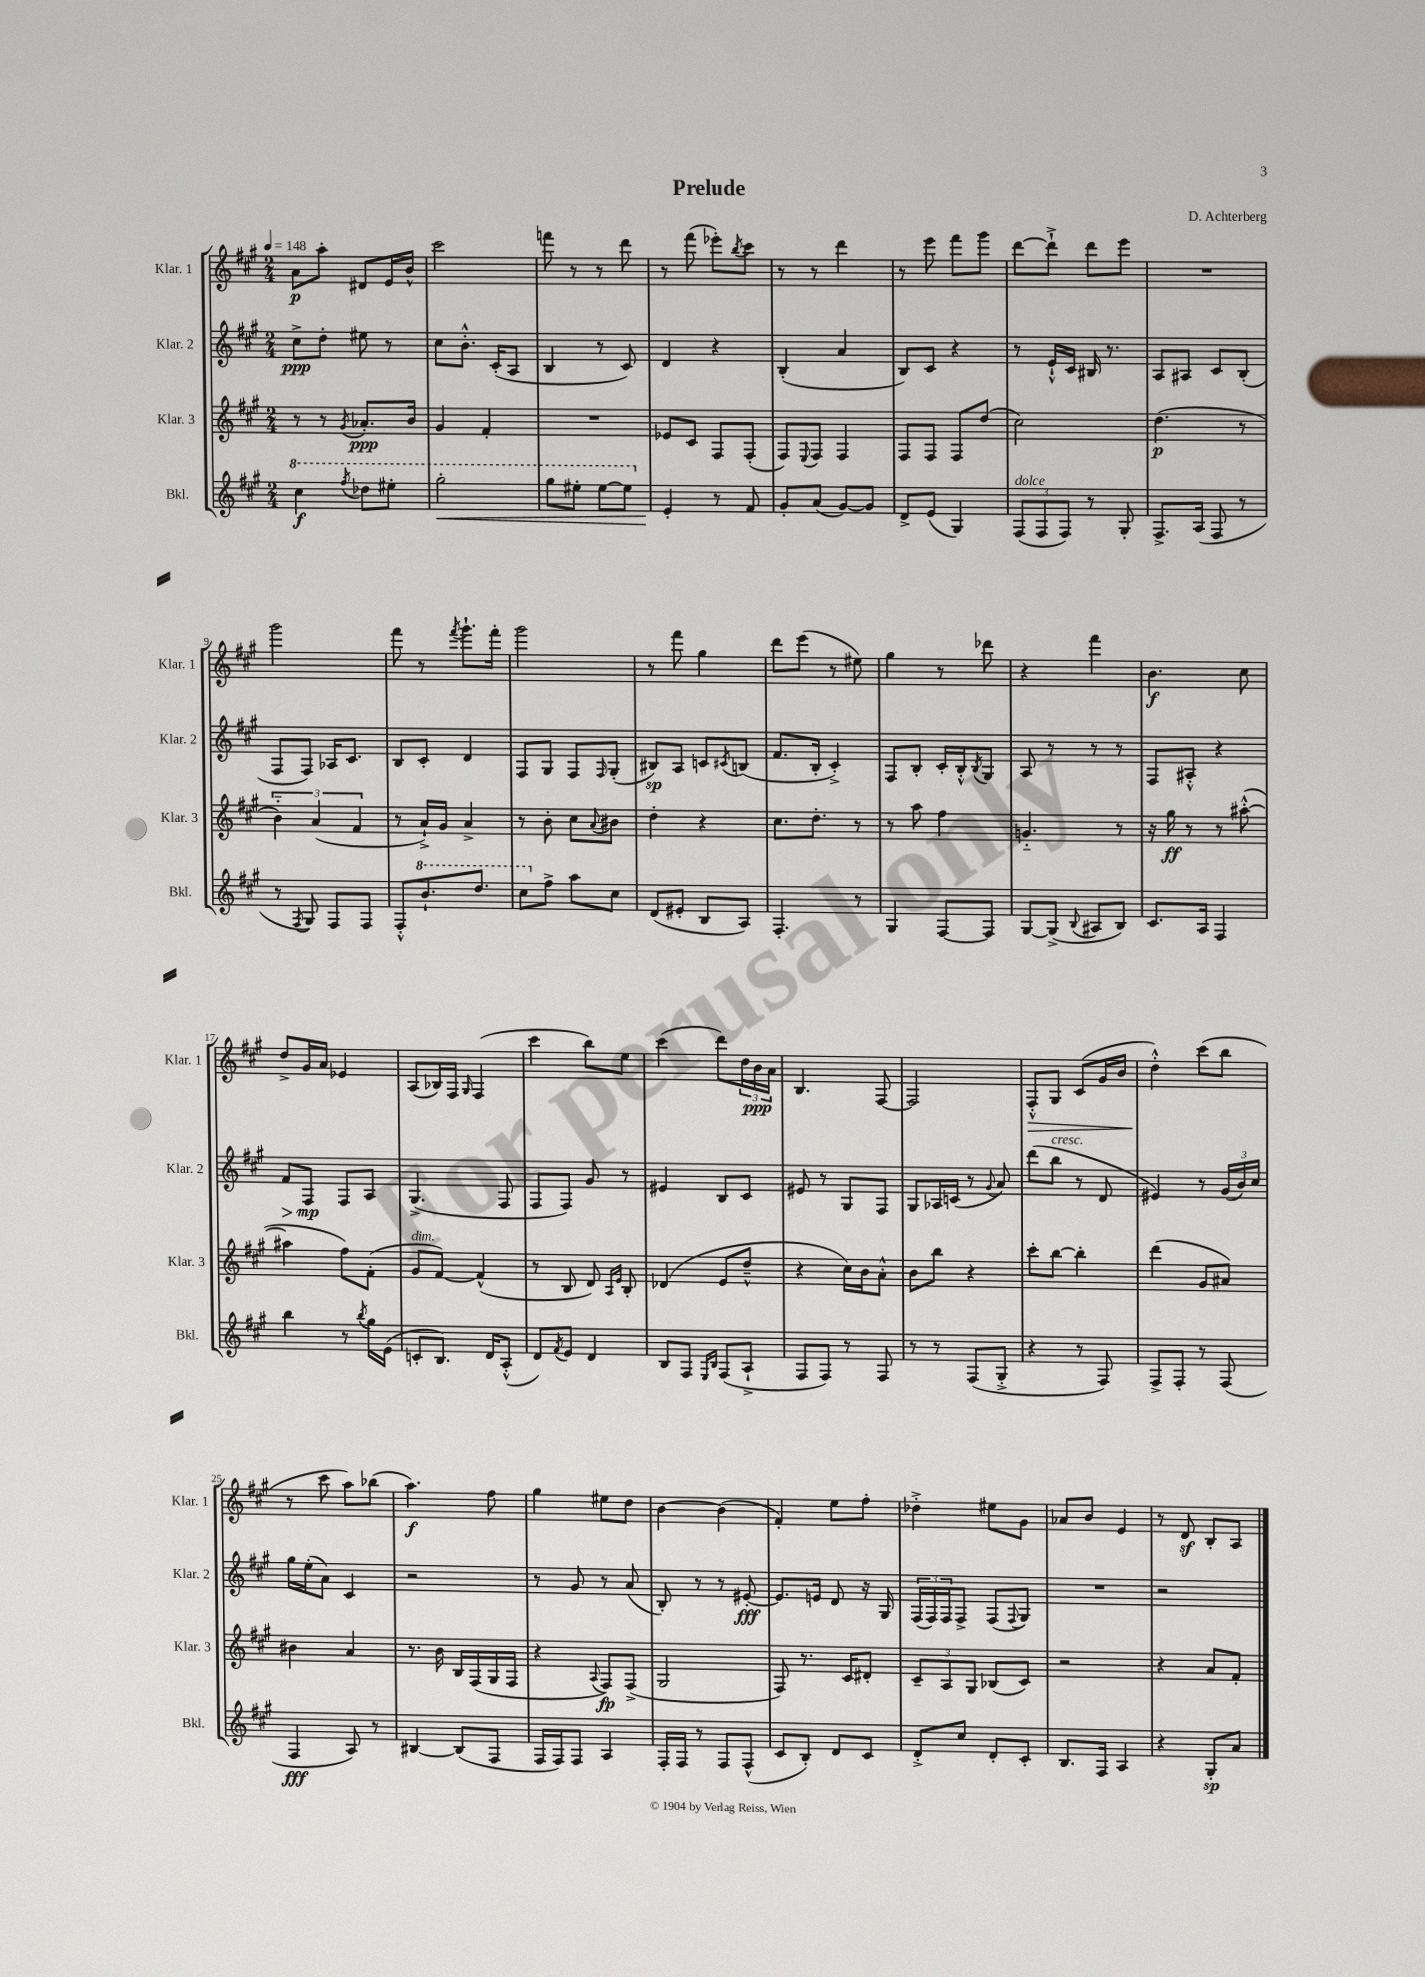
\header { title = "Prelude" composer = "D. Achterberg" }
<<
\new StaffGroup <<
\new Staff = "s0" \with { instrumentName = "Klar. 1" shortInstrumentName = "Klar. 1" } {
    \clef treble \key a \major \numericTimeSignature \time 2/4 \tempo 4 = 148
    a'8\p a''8-. dis'8 e'16 b'16-^ |
    cis'''2 |
    f'''8 r8 r8 d'''8 |
    r8 fis'''8( ees'''8-.) \acciaccatura { b''8 } cis'''8 |
    r8 r8 d'''4 |
    r8 e'''8 fis'''8 gis'''8 |
    d'''8~ d'''8-!-> d'''8 e'''8 |
    R2 |
    gis'''2 |
    fis'''8 r8 \acciaccatura { fis'''8 } gis'''8.-! fis'''16-. |
    gis'''2 |
    r8 fis'''8 gis''4 |
    d'''8 e'''8( r8 eis''8) |
    gis''4 r8 des'''8 |
    r4 fis'''4 |
    b'4.\f cis''8 |
    d''8-> gis'16 a'16 ees'4 |
    a8( bes16) fis16 \grace { gis16 } fis4( |
    cis'''4 b''8) e''8 |
    cis'''4( d'''8) \tuplet 3/2 { d''16 b'16\ppp a'16 } |
    b4. fis8~ |
    fis2 |
    fis8-.-^\> gis8 cis'8( gis'16 b'16 |
    d''4-.-^\!) cis'''8( b''8 |
    r8 cis'''8 a''8) bes''8( |
    a''4.\f) fis''8 |
    gis''4 eis''8 d''8 |
    b'4~ b'4( |
    fis'4-.) e''8 fis''8-. |
    des''4-.-> eis''8 gis'8 |
    aes'8 b'8 e'4 |
    r8 d'8\sf b8-. a8 \bar "|." |
}
\new Staff = "s1" \with { instrumentName = "Klar. 2" shortInstrumentName = "Klar. 2" } {
    \clef treble \key a \major \numericTimeSignature \time 2/4
    cis''8->\ppp d''8-. eis''8 r8 |
    cis''8 b'8.-.-^ cis'16-.( a8 |
    b4 r8 cis'8) |
    d'4 r4 |
    b4-.( a'4 |
    b8) cis'8 r4 |
    r8 e'16-!-^ cis'16 bis16 r8. |
    a8 ais8 cis'8 b8-.( |
    fis8 fis8) aes16 cis'8. |
    b8 cis'8-. d'4 |
    fis8 gis8 fis8 \grace { fis16 } gis8-.( |
    bis8\sp) a8 c'8 \acciaccatura { cis'8 } b8( |
    fis'8. b16-. cis'4-.->) |
    fis8 b8-. cis'16-. b16-.-^ \acciaccatura { b8 } gis8 |
    a8 r8 r8 r8 |
    fis8 ais8-.-^ r4 |
    fis'8\> fis8\mp\! fis8 a8 |
    gis4.->( fis8 |
    fis8 fis8) gis'8 r8 |
    eis'4 b8 cis'8 |
    eis'8 r8 gis8 fis8 |
    gis8 aes16 c'16( r8 \appoggiatura { gis'8 } a'8) |
    d'''8( b''8^\markup { \italic "cresc." } r8 d'8 |
    eis'4) r8 \tuplet 3/2 { gis'16( b'16) cis''16 } |
    gis''16 e''16-.( a'8) cis'4 |
    r2 |
    r8 gis'8 r8 a'8( |
    b8-.) r8 r8 eis'8~-.\fff |
    eis'8. e'16 d'8 r16 gis16 |
    \tuplet 3/2 { fis16( fis16) fis16 } fis8-> fis8( \appoggiatura { fis8 } gis8) |
    R2 |
    r2 \bar "|." |
}
\new Staff = "s2" \with { instrumentName = "Klar. 3" shortInstrumentName = "Klar. 3" } {
    \clef treble \key a \major \numericTimeSignature \time 2/4
    r8 r8 \acciaccatura { gis'8 } aes'8.-.\ppp b'16 |
    gis'4 fis'4-. |
    R2 |
    ees'8 cis'8 fis8 fis8-.( |
    fis8) \appoggiatura { e8 } fis8 fis4 |
    fis8 fis8 fis8 d''8( |
    cis''2) |
    d''4.\p( r8 |
    \tuplet 3/2 { b'4-_) a'4( fis'4 } |
    r8 a'16-!->) gis'16 a'4-> |
    r8 b'8-. cis''8 \appoggiatura { a'8 } bis'8 |
    d''4-. r4 |
    cis''8. d''8.-. r8 |
    r8 a''8 fis''4 |
    g'4.-_ r8 |
    r16 gis''16\ff r8 r8 ais''8~-.-^( |
    ais''4 fis''8) fis'8-.( |
    gis'8^\markup { \italic "dim." } fis'8~) fis'4-^( |
    r8 b8 d'8) \grace { a16 e'16 } b8-. |
    des'4( e'8 d''8---^ |
    r4 cis''16) b'16 a'8-.-^ |
    b'8 b''8 r4 |
    cis'''8-. b''8~ b''4-. |
    d'''4( gis'8 ais'8) |
    bis'4 a'4 |
    r8. b'16 b16 fis16( gis16 fis16 |
    r4 \appoggiatura { a8 } fis8\fp) fis8->( |
    gis2 |
    fis8) r8. cis'16 dis'8-. |
    \tuplet 3/2 { cis'8-- a8 gis8 } bes8( cis'8) |
    r2 |
    r4 a'8 fis'8-. \bar "|." |
}
\new Staff = "s3" \with { instrumentName = "Bkl." shortInstrumentName = "Bkl." } {
    \clef treble \key a \major \numericTimeSignature \time 2/4
    \ottava #1 cis'''4\f \acciaccatura { fis'''8 } des'''8 eis'''8-. |
    gis'''2-.\< |
    gis'''8 eis'''8-. eis'''8~ eis'''8 \ottava #0 |
    e'4-.\! r8 fis'8 |
    gis'8-. a'8( gis'8~) gis'8 |
    d'8-> e'8( gis4) |
    \tuplet 3/2 { fis8^\markup { \italic "dolce" }( fis8 fis8) } r8 gis8-. |
    fis8.-> a16( fis8 r8 |
    r8 \acciaccatura { fis8 } gis8) fis8 fis8 |
    fis8-.-^ \ottava #1 b''8.-! d'''8. |
    cis'''8 \ottava #0 fis''8-> a''8 cis''8 |
    d'8( eis'8-. b8 a8) |
    fis4.-. r8 |
    gis4 fis8~ fis8 |
    gis8~ gis8->( \appoggiatura { b8 } ais8 b8) |
    cis'8. a16 fis4 |
    b''4 r8 \acciaccatura { b''8 } gis''16 e'16( |
    c'8-. b8.) d'16 a8-.-^( |
    d'8) \acciaccatura { fis'8 } e'8 d'4 |
    b8 fis8 \grace { e16 b16 } fis8( a8-!-> |
    fis8 fis8) r8 fis8 |
    r8 r8 fis8( gis8-.-> |
    r4 r8 fis8) |
    fis8-> fis8-. r8 fis8( |
    fis4\fff a8) r8 |
    bis4~ bis8( fis8 |
    fis16 fis16) fis8 a4 |
    fis16-. fis16 r8 fis8 fis8-^( |
    cis'8 b8-.) d'8 cis'8 |
    d'8-.-> cis''8 d'8-. cis'8-. |
    b8. fis16 a4 |
    r4 gis8-.\sp a'8 \bar "|." |
}
>>
>>
